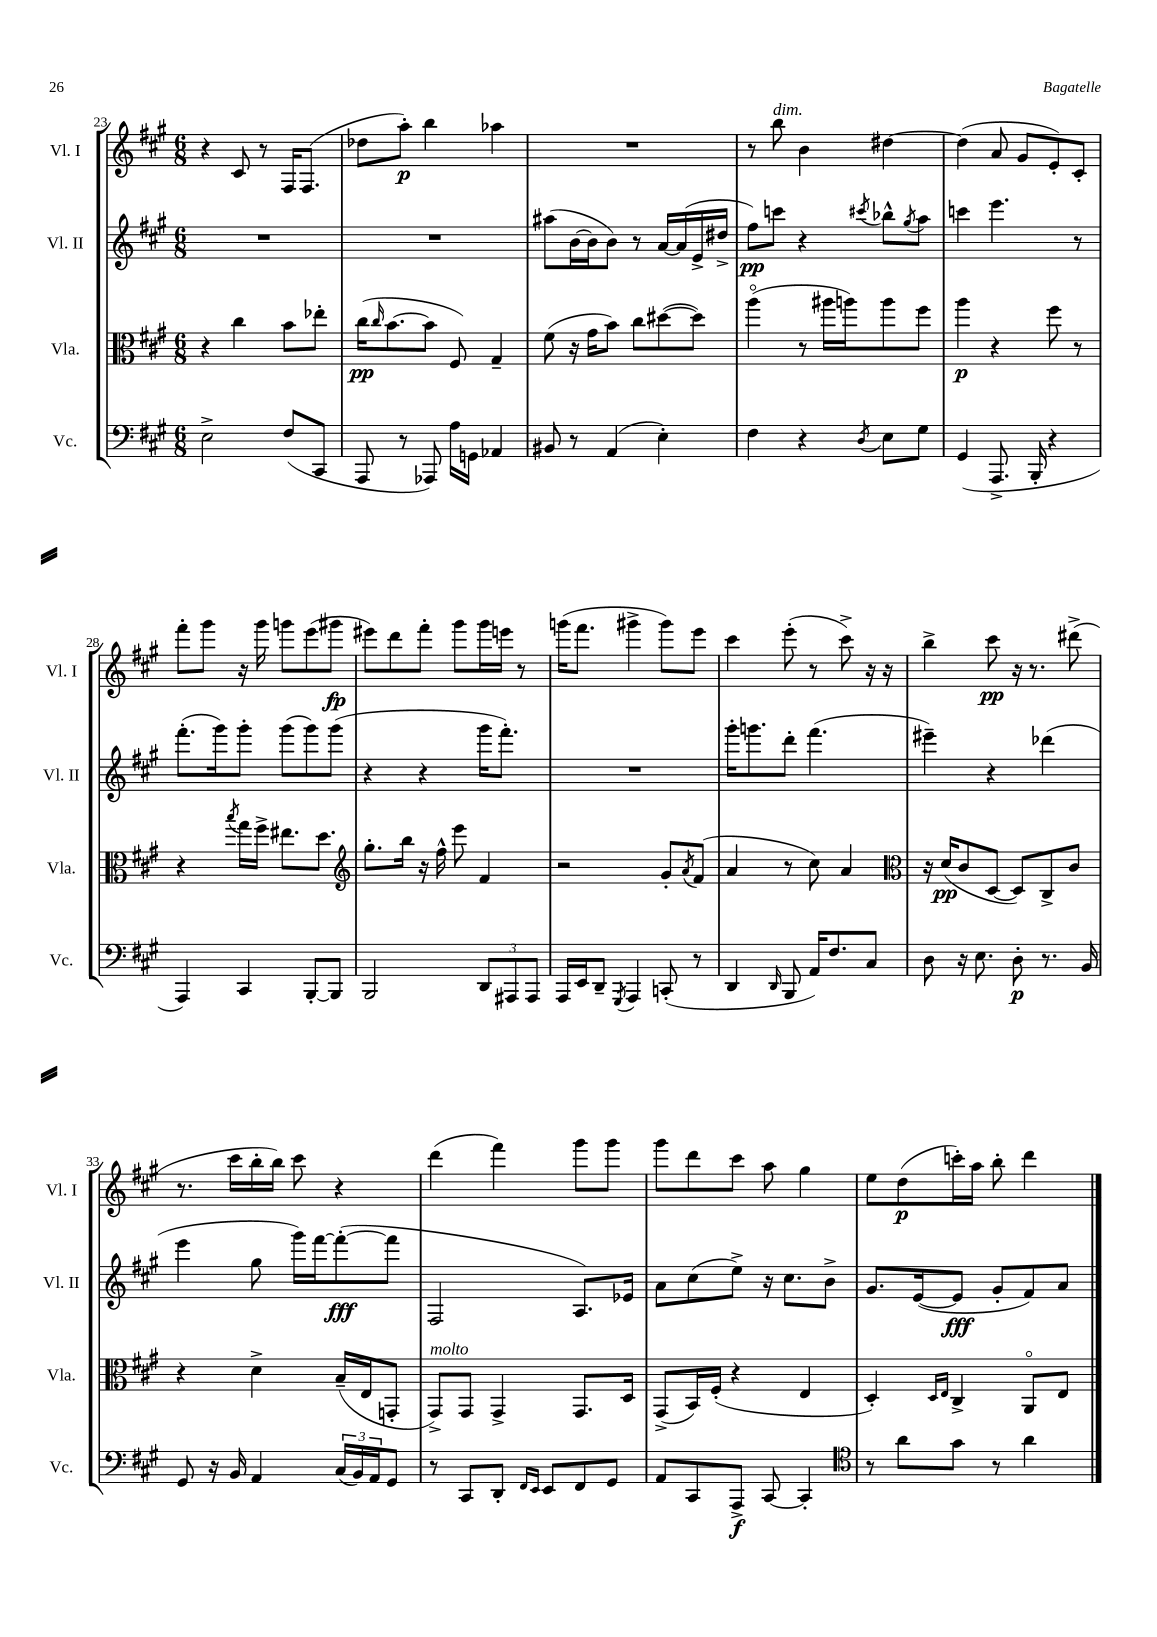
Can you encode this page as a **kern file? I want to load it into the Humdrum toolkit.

**kern	**kern	**kern	**kern
*staff4	*staff3	*staff2	*staff1
*clefF4	*clefC3	*clefG2	*clefG2
*k[f#c#g#]	*k[f#c#g#]	*k[f#c#g#]	*k[f#c#g#]
*M6/8	*M6/8	*M6/8	*M6/8
2E^	4r	2.r	4r
.	4cc#	.	8c#
.	.	.	8r
(8F#	8b	.	16F#
.	.	.	(8.F#
8CC#	8ee-'	.	.
=	=	=	=
8AAA	(16cc#	2.r	8dd-
.	16qqcc#	.	.
.	[8.b	.	.
8r	.	.	8aa')
8AAA-)	8b]	.	4bb
16A	8F#)	.	.
16GG	.	.	.
4AA-	4G#~	.	4aa-
=	=	=	=
8BB#	(8f#	(8aa#	2.r
8r	16r	[16b	.
.	16g#	16b]	.
(4AA	8b)	8b)	.
.	8cc#	8r	.
4E')	([8dd#	[16a	.
.	.	(16a]	.
.	8dd#])	16e^	.
.	.	16dd#^	.
=	=	=	=
4F#	(4aao	8ff#)	8r
.	.	8ccc	8bb
4r	8r	4r	4b
.	16aa#	.	.
.	16aa)	.	.
8qD	.	8qccc#	.
8E	8aa	8bb-^^	[4dd#
.	.	8qgg#	.
8G#	8ff#	8aa	.
=	=	=	=
(4GG#	4aa	4ccc	(4dd#]
8.AAA^	4r	4.eee	8a
.	.	.	8g#
16BBB'	.	.	.
4r	8ff#	.	8e')
.	8r	8r	8c#'
=	=	=	=
4AAA)	4r	(8.fff#'	8fff#'
.	.	.	8ggg#
.	.	16ggg#)	.
.	8qbb	.	.
4CC#	16gg#	8ggg#'	16r
.	16ff#^	.	16ggg#
.	8.ee#	(8ggg#	8ggg
[8BBB'	.	8ggg#)	(8eee
.	8.dd	.	.
8BBB]	.	(8ggg#	8ggg#
=	=	=	=
*	*clefG2	*	*
2BBB	8.gg#'	4r	8eee#)
.	.	.	8ddd
.	16bb	.	.
.	16r	4r	8fff#'
.	16ff#^^	.	.
.	8eee	.	8ggg#
12DD	4f#	16ggg#	16ggg#
.	.	8.fff#')	16eee
12AAA#	.	.	.
.	.	.	8r
12AAA#	.	.	.
=	=	=	=
16AAA	2r	2.r	(16ggg
16EE	.	.	8.fff#
8DD~	.	.	.
8qGGG#	.	.	.
4AAA	.	.	4ggg#^
(8CC'	8g#'	.	8ggg#)
.	8qa	.	.
8r	(8f#	.	8eee
=	=	=	=
4DD	4a	16ggg#'	4ccc#
.	.	8.ggg	.
16qqDD	.	.	.
8BBB	8r	8ddd'	(8eee'
16AA)	8cc#)	(4.fff#	8r
8.F#	.	.	.
.	4a	.	8ccc#^)
8C#	.	.	16r
.	.	.	16r
=	=	=	=
*	*clefC3	*	*
8D	16r	4eee#~)	4bb^
.	(16d	.	.
16r	8c#	.	.
8.E	.	.	.
.	[8D	4r	8ccc#
8D'	8D])	.	16r
.	.	.	8.r
8.r	8C#^	(4ddd-	.
.	8c#	.	(8ddd#^
16BB	.	.	.
=	=	=	=
8GG#	4r	4eee	8.r
16r	.	.	.
16BB	.	.	16ccc#
4AA	4d^	8gg#	16bb'
.	.	.	16bb)
.	.	16ggg#)	8ccc#
.	.	[16fff#	.
(24C#	(16B~	(8fff#'_	4r
24BB)	.	.	.
.	16E	.	.
24AA	.	.	.
8GG#	8GG'	8fff#]	.
=	=	=	=
8r	8GG#^)	2F#	(4ddd
8CC#	8GG#	.	.
8DD'	4GG#^	.	4fff#)
16qqFF#	.	.	.
16qqEE	.	.	.
8EE	.	.	.
8FF#	8.GG#	8.A)	8ggg#
8GG#	.	.	8ggg#
.	16D	16e-	.
=	=	=	=
8AA	(8GG#^	8a	8ggg#
8CC#	16BB)	(8cc#	8ddd
.	(16F#'	.	.
8AAA^	4r	8ee^)	8ccc#
[8CC#	.	16r	8aa
.	.	8.cc#	.
4CC#']	4E	.	4gg#
.	.	8b^	.
=	=	=	=
*clefC4	*	*	*
8r	4D')	8.g#	8ee
8a	.	.	(8dd
.	.	([16e	.
.	16qqD	.	.
.	16qqE	.	.
8g#	4C#^	8e]	16ccc')
.	.	.	16aa
8r	.	8g#'	8bb'
4a	8AAo	8f#)	4ddd
.	8E	8a	.
==	==	==	==
*-	*-	*-	*-
